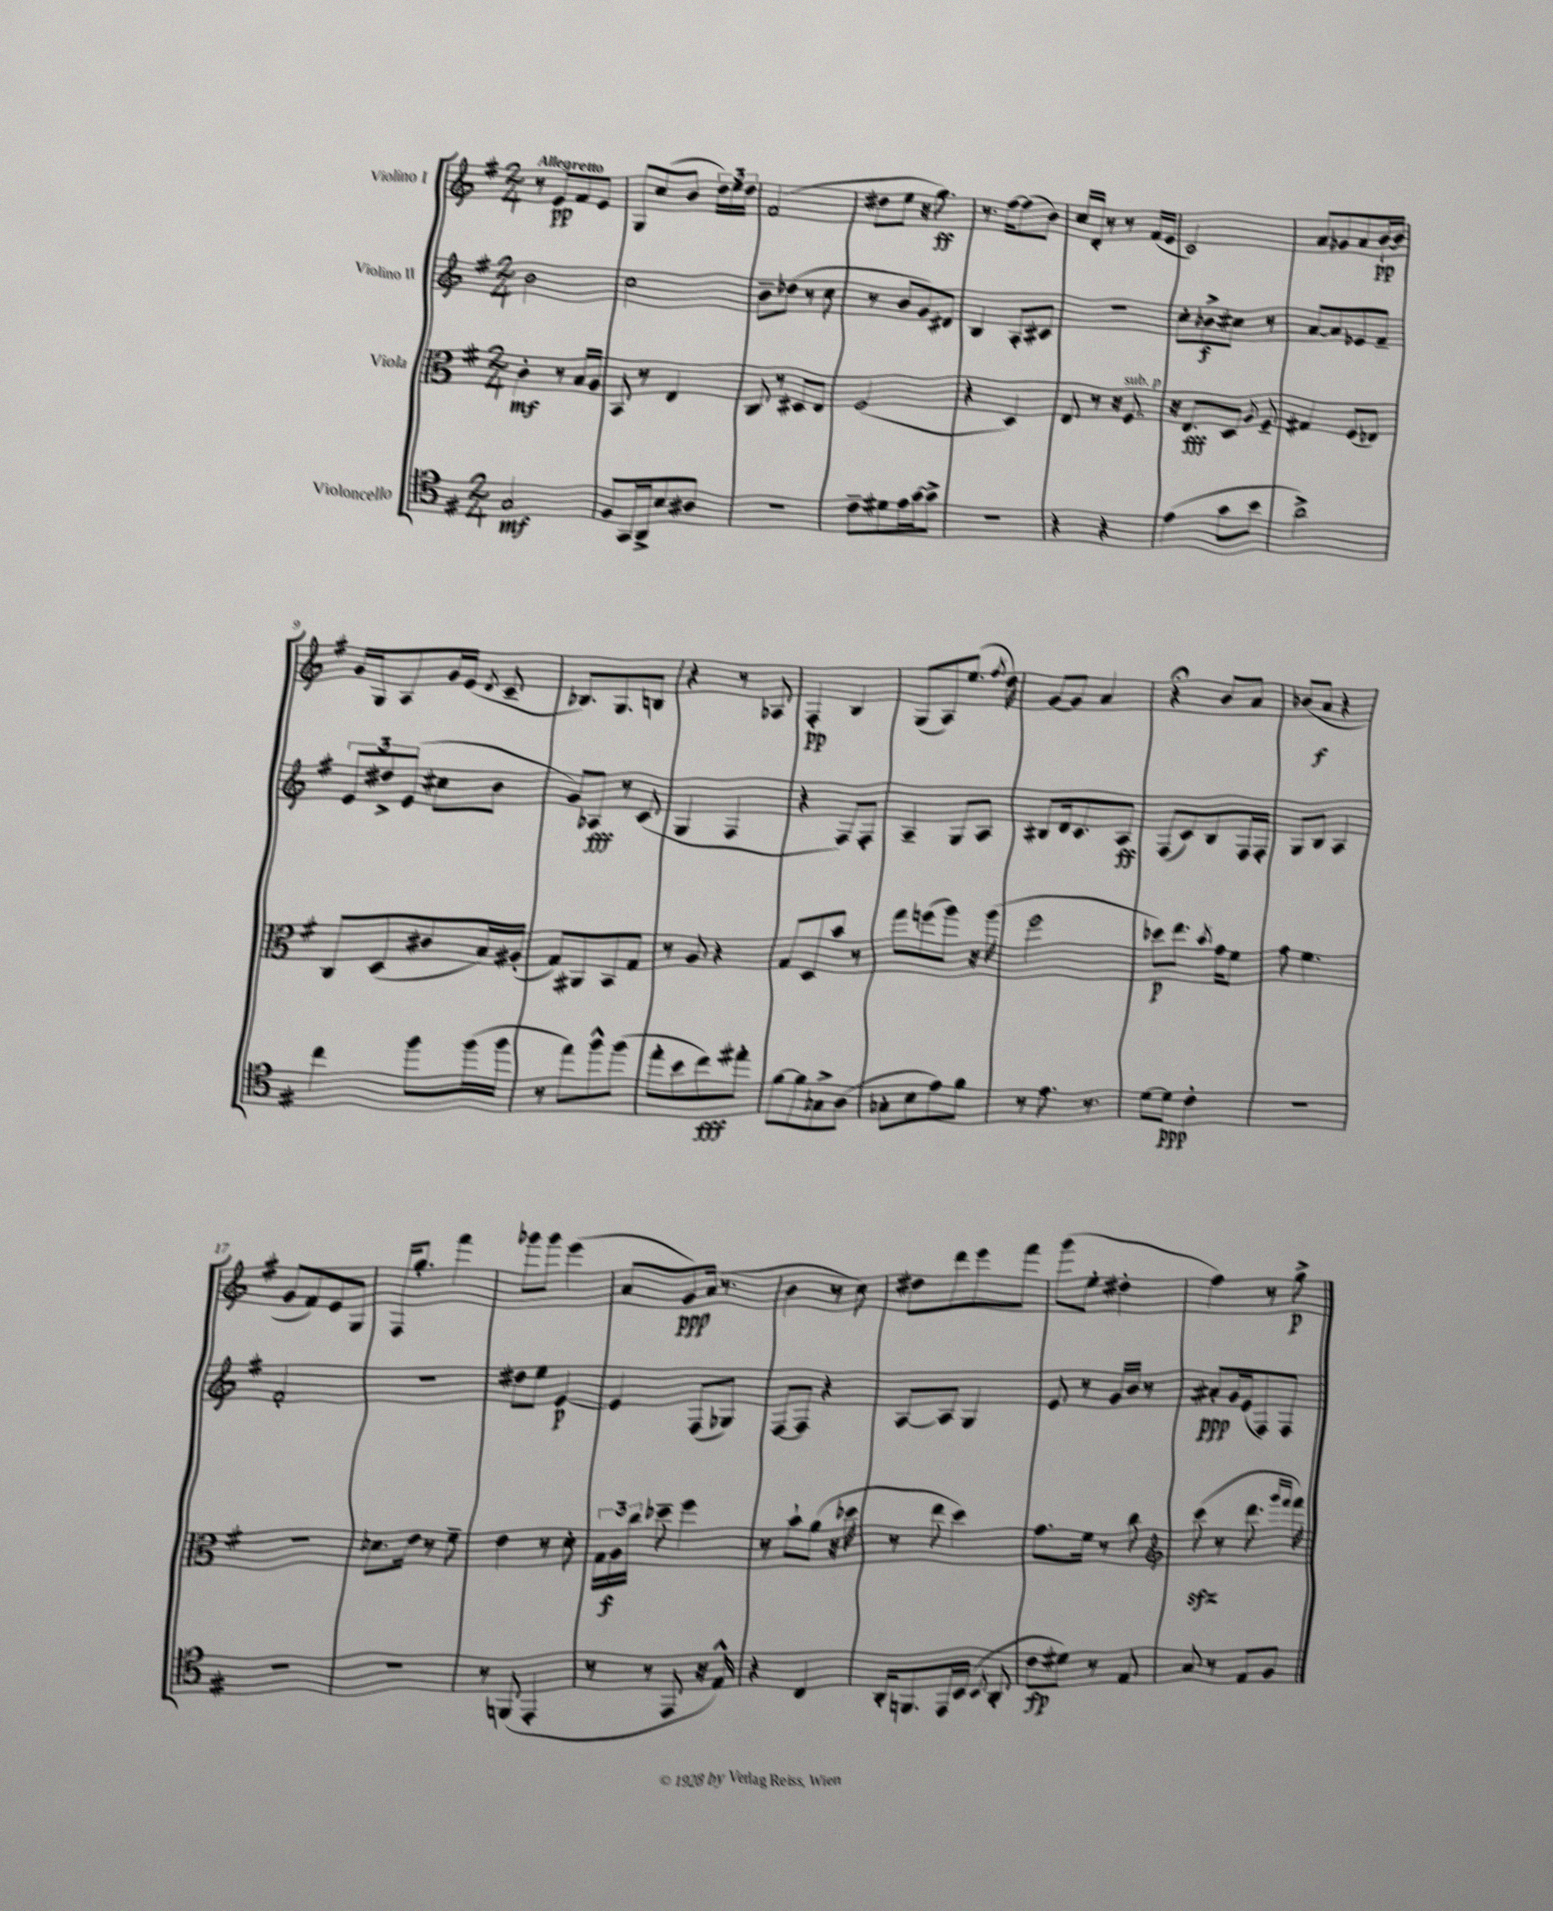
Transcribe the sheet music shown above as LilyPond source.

<<
\new StaffGroup <<
\new Staff = "s0" \with { instrumentName = "Violino I" } {
    \clef treble \key g \major \numericTimeSignature \time 2/4 \tempo "Allegretto"
    \autoBeamOff r8 e'8[\pp fis'8 e'8] |
    g8[ c''8( b'8] \tuplet 3/2 { d''16[) e''16 d''16] } |
    fis'2( |
    dis''8[ e''8] r16 g''8.\ff) |
    r8. fis''16[~ fis''8( b'8]) |
    c''16[ d'16]-. r8 r8 fis'16[( e'16] |
    c'2) |
    a'8[ ges'8 a'8 b'16~-!\pp b'16] |
    g'16[ g16 a8 g'16 e'16]( \acciaccatura { d'8 } c'8-- |
    bes8.[) g8. b8] |
    r4 r8 aes8 |
    fis4-.\pp b4 |
    g8[( a8) e''8.]( \acciaccatura { fis''8 } d''16) |
    g'8[~ g'8] a'4 |
    r4\fermata b'8[ a'8] |
    bes'8[( a'8]\f r4 |
    g'8[ fis'8) e'8 g8] |
    fis16[ g''8.]-. fis'''4 |
    ges'''8[ ges'''8] e'''4( |
    a'8[ g'8\ppp) a'16]( r8. |
    b'4 r8 c''8) |
    dis''8[ d'''8 e'''8 fis'''8] |
    g'''8[( e''8]-. dis''4-. |
    fis''4) r8 g''8->\p \bar "|." |
}
\new Staff = "s1" \with { instrumentName = "Violino II" } {
    \clef treble \key g \major \numericTimeSignature \time 2/4
    \autoBeamOff b'2 |
    c''2 |
    b'8[-- des''8]( r8 c''8 |
    r8 b'8[ g'8) dis'8] |
    b4 a8[-. cis'8] |
    R2 |
    c''8[-. bes'8->\f cis''8] r8 |
    a'8[~ a'8 ees'8 fis'8]-- |
    \tuplet 3/2 { e'8[ dis''8-> e'8]( } cis''8[ b'8] |
    g'8[) aes8]\fff r8 c'8( |
    g4 fis4 |
    r4 fis8[) fis8]-. |
    a4-- g8[ a8] |
    bis8[ d'16 c'8. a8]\ff |
    fis8[( c'8) b8 fis16 fis16]-. |
    g8[ b8] a4 |
    fis'2-. |
    R2 |
    dis''8[ e''8] e'4~\p |
    e'4 fis8[( ges8]) |
    fis8[~ fis8] r4 |
    a8[~ a8] g4 |
    e'8 r8 g'16[ b'16] r8 |
    ais'8[-.\ppp g'16 e'16( fis8) fis8] \bar "|." |
}
\new Staff = "s2" \with { instrumentName = "Viola" } {
    \clef alto \key g \major \numericTimeSignature \time 2/4
    \autoBeamOff c'4-.\mf r8 b16[ a16] |
    b,8 r8 e4 |
    c8 r8 dis8[ e8] |
    fis2( |
    r4 d4) |
    e8 r8 r16 fis8.^\markup { \italic "sub. p" } |
    r16 e8.[\fff d8] \acciaccatura { a8 } fis8-- |
    gis4 fis8[( ees8]) |
    c8[ d8( cis'8 b16) ais16]-.( |
    g8[) ais,8 b,8 g8] |
    r8 a8 r4 |
    g8[ d8 b'8] r8 |
    g''8[ f''8( a''8]) r16 a''16( |
    fis''2 |
    des''8[\p) e''8.] \acciaccatura { b'8 } g'16[ fis'8] |
    g'8 fis'4. |
    R2 |
    des'8.[ e'16] r8 fis'8-- |
    e'4 r8 d'8-. |
    \tuplet 3/2 { g16[ a16\f c''16] } des''8-- fis''4 |
    r8 b'8[-! a'8]( r16 des''16 |
    r8 e''8 d''4) |
    g'8.[ fis'16] r8 c''8 |
    \clef treble c'''8\sfz( r8 d'''8. \grace { g'''16[ fis'''16] } fis'''16) \bar "|." |
}
\new Staff = "s3" \with { instrumentName = "Violoncello" } {
    \clef tenor \key g \major \numericTimeSignature \time 2/4
    \autoBeamOff g2\mf |
    fis8[ g,16 a,16-> b8 ais8] |
    R2 |
    c'8[-- dis'8 e'16 g'16~ g'8]-> |
    R2 |
    r4 r4 |
    e'4( g'8[ b'8] |
    a'2->) |
    c''4 fis''8[ fis''16( fis''16] |
    r8 e''8[) fis''8-^ fis''8]( |
    e''8[-. b'8 c''8\fff) eis''8]-. |
    fis'8[~ fis'8 ges8-> a8]( |
    ges8[-. b8 e'8) fis'8] |
    r8 e'8. r8. |
    d'8[~ d'8]\ppp c'4-. |
    R2 |
    R2 |
    R2 |
    r8 f,8( e,4-. |
    r8 r8 e,8 r16 e16-^) |
    r4 c4 |
    a,16[-. f,8. e,16 b,16]( \acciaccatura { b,8 } a,8-. |
    c'8[\fp dis'8]) r8 e8 |
    g8 r8 e8[ fis8] \bar "|." |
}
>>
>>
